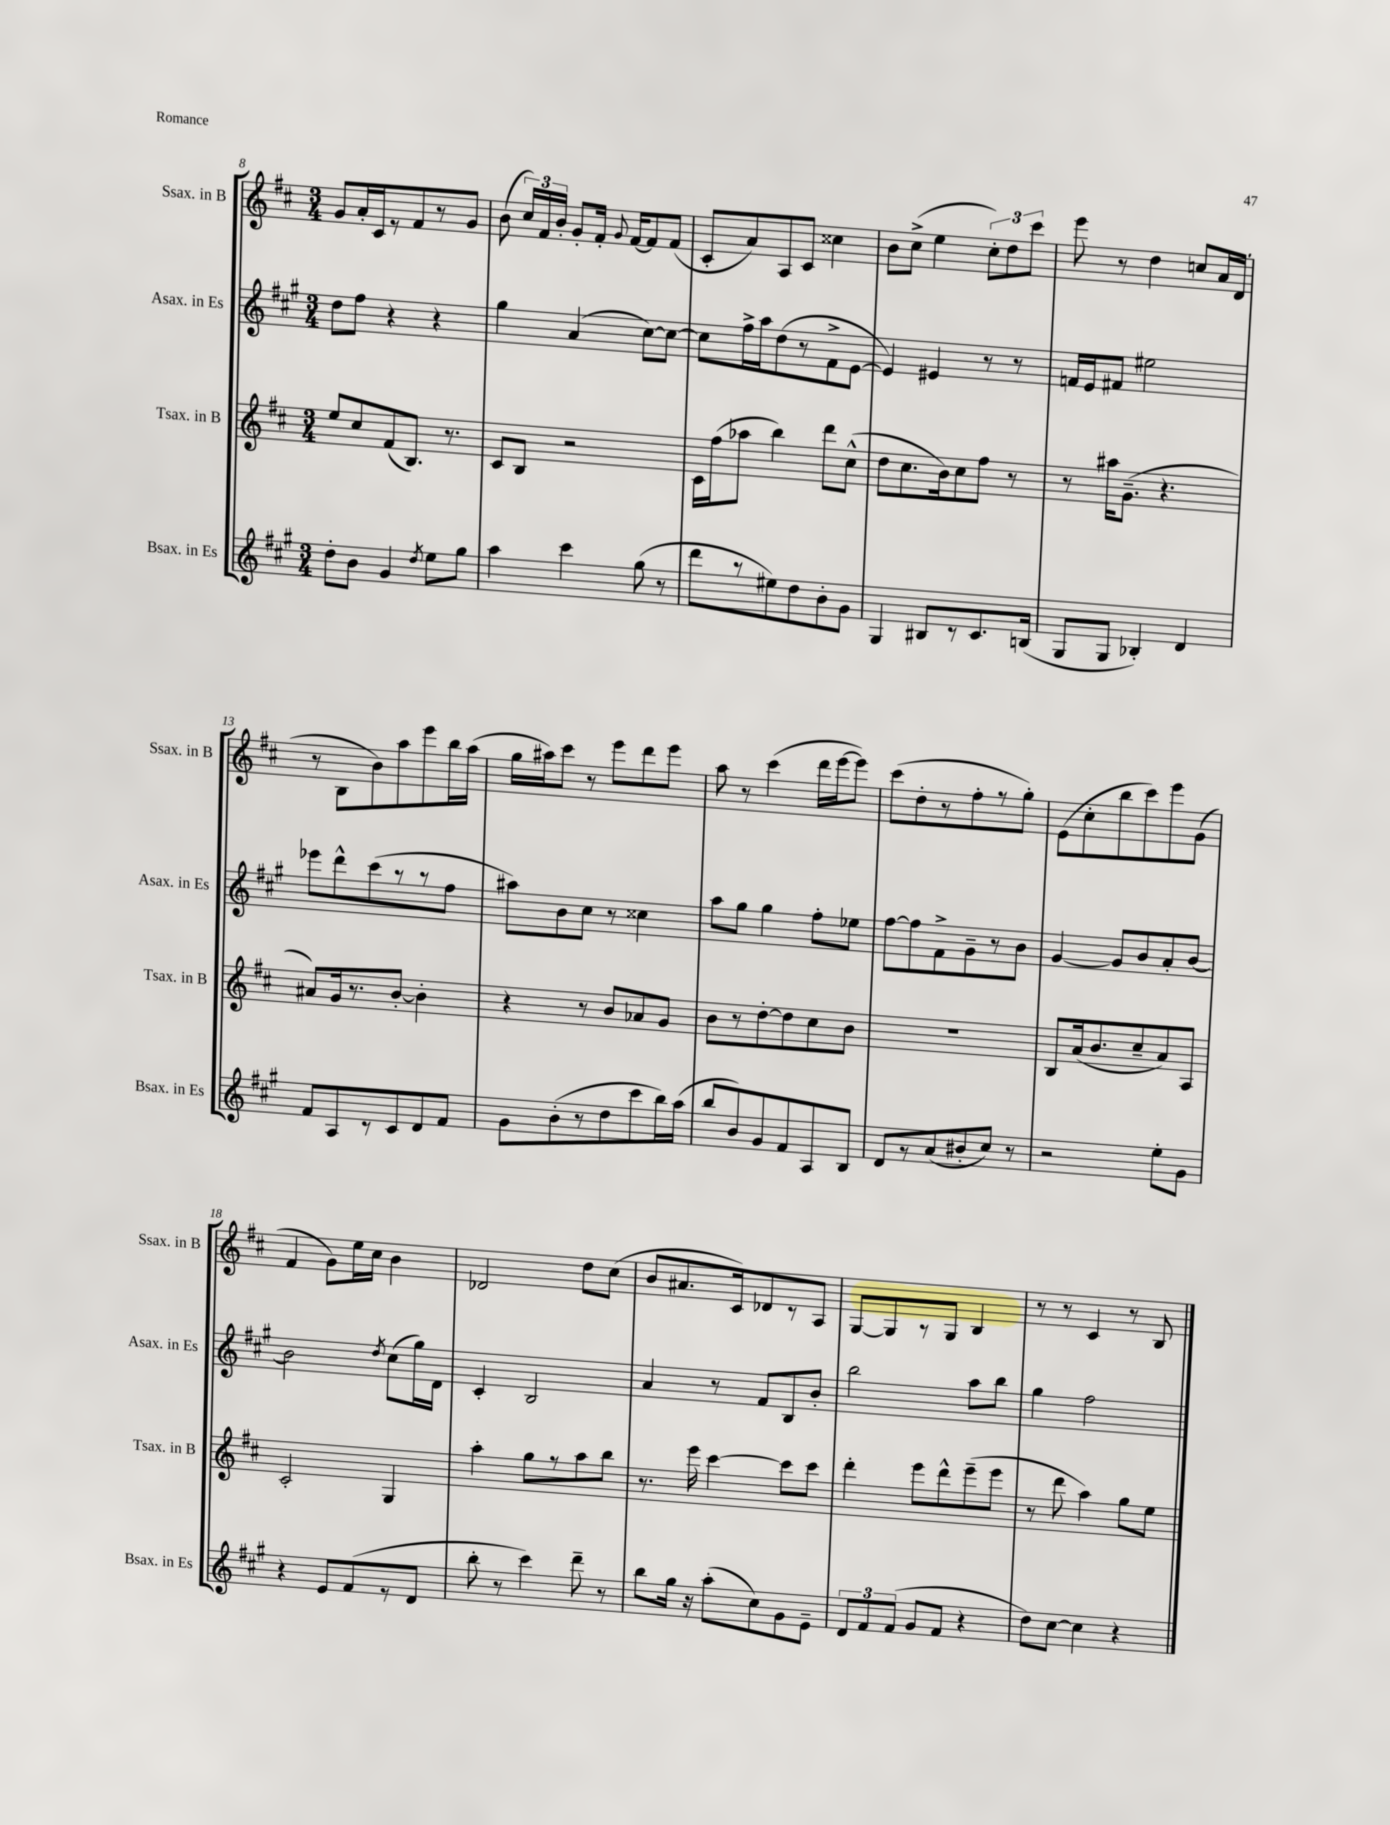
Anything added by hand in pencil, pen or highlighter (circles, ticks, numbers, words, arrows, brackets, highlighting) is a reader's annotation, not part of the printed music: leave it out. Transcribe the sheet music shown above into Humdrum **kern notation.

**kern	**kern	**kern	**kern
*staff4	*staff3	*staff2	*staff1
*clefG2	*clefG2	*clefG2	*clefG2
*k[f#c#g#]	*k[f#c#]	*k[f#c#g#]	*k[f#c#]
*M3/4	*M3/4	*M3/4	*M3/4
8dd'\L	8ee/L	8dd\L	8g/L
8b\J	8cc#/	8ff#\J	16a'/L
.	.	.	16c#/J
4g#/	(8f#/	4r	8r
.	8.B/J)	.	8f#/
8qdd/	.	.	.
8ee\L	.	4r	8r
.	8.r	.	.
8gg#\J	.	.	8g/J
=	=	=	=
4aa\	8c#/L	4gg#\	(8b\
.	8B/J	.	24cc#/LL)
.	.	.	24f#/
.	.	.	24b'/JJ
4ccc#\	2r	(4a/	8g'/L
.	.	.	16f#'/Jk
.	.	.	8qqg/
.	.	.	[16f#/LK
(8gg#\	.	[8cc#\L)	8f#/]
8r	.	8cc#\_J	(8f#/J
=	=	=	=
8ddd\L	16c#\LL	8cc#\]L	8c#'/L
.	(16ff#\J	.	.
8r	8aa-\J	16ff#^\L	8a/)
.	.	16aa\J	.
8ee#\)	4bb\)	(8dd\	8A/
8dd\	.	8r	8c#/J
8b'\	8ddd\L	8f#^\	4cc##\
8g#\J	(8cc#^^\J	[8e\J	.
=	=	=	=
4G#/	8dd\L	4e/])	8b\L
.	8.cc#\	.	(8cc#^\J
8B#/L	.	4e#/	4ee\
.	16b\k)	.	.
8r	8cc#\	.	.
8.c#/	8ff#\J	8r	12cc#'\L)
.	.	.	12dd\
.	8r	8r	.
.	.	.	12ccc#\J
(16B/Jk	.	.	.
=	=	=	=
8G#/L	8r	16f/LL	8eee\
.	.	16e/J	.
8G#/J	16aa#\LK	8f#/J	8r
.	(8.g~\J	.	.
4B-'/)	.	2ee#\	4dd\
.	4.r	.	.
4d/	.	.	8cc/L
.	.	.	16a/L
.	.	.	(16d/JJ
=	=	=	=
8f#/L	8a#/L)	8eee-\L	8r
8A/	16g/k	8ddd^^\	8B\L
.	8.r	.	.
8r	.	(8ccc#\	8b\)
8c#/	[8b'/J	8r	8aa\
8d/	4b'\]	8r	8eee\
8f#/J	.	8ff#\J	16bb\L
.	.	.	(16aa\JJ
=	=	=	=
8g#\L	4r	8aa#\L)	16gg\LL
.	.	.	16aa#\J)
(8b'\	.	8b\	8ccc#\J
8r	8r	8cc#\J	8r
8dd\	8b/L	8r	8eee\L
8ccc#\	8a-/	4cc##\	8ddd\
16bb\L)	8g/J	.	8eee\J
(16aa\JJ	.	.	.
=	=	=	=
8bb/L	8b\L	8aa\L	8aa\
8b/)	8r	8gg#\J	8r
8g#/	[8dd'\	4gg#\	(4ccc#\
8f#/	8dd\]	.	.
8A/	8cc#\	8ff#'\L	16ddd\LL
.	.	.	[16eee\J
8B/J	8b\J	8ee-\J	8eee\]J)
=	=	=	=
8d/L	2.r	[8ff#\L	(8ccc#\L
8r	.	8ff#\]	8dd'\
(8a/	.	8f#^\	8r
8b#'/	.	8g#~\	8ff#'\
8cc#/J)	.	8r	8r
8r	.	8b\J	8gg'\J)
=	=	=	=
2r	8B/L	[4g#/	(8e\L
.	(16a/k	.	8cc#'\
.	8.b/	.	.
.	.	8g#/]L	8bb\
.	8cc#~/	8b/	8ccc#\)
8ee'\L	8a/)	8a'/	8eee\
8g#\J	8A/J	[8b/J	(8g\J
=	=	=	=
4r	2c#'/	2b\]	4f#/
8e/L	.	.	8g\L)
(8f#/	.	.	16ee\L
.	.	.	16cc#\JJ
.	.	8qdd/	.
8r	4G/	(8cc#\L	4b\
8d/J	.	16gg#\L)	.
.	.	16d\JJ	.
=	=	=	=
8bb'\	4aa'\	4c#'/	2d-/
8r	.	.	.
4ccc#\)	8gg\L	2B/	.
.	8r	.	.
8ddd~\	8aa\	.	8dd\L
8r	8bb\J	.	(8cc#\J
=	=	=	=
8bb\L	8.r	4a/	8b/L
16gg#\Jk	.	.	8.a#/
16r	16eee\	.	.
(8aa'\L	[4ccc#\	8r	.
.	.	.	16c#/k)
8cc#\)	.	8f#/L	8d-/
8g#\	8ccc#\]L	8B/	8r
8e~\J	8ccc#\J	8b'/J	8A/J
=	=	=	=
12d/L	4ddd'\	2bb\	[8G/L
12f#/	.	.	.
.	.	.	8G/]
(12f#/J	.	.	.
8g#/L	8eee\L	.	8r
8f#/J	8ddd^^\	.	8G/J
4r	(8eee~\	8aa\L	4B/
.	8eee\J	8bb\J	.
=	=	=	=
8dd\L)	8r	4gg#\	8r
[8cc#\J	8ddd\	.	8r
4cc#\]	4aa\)	2ff#\	4c#/
4r	8gg\L	.	8r
.	8ee\J	.	8B/
==	==	==	==
*-	*-	*-	*-
